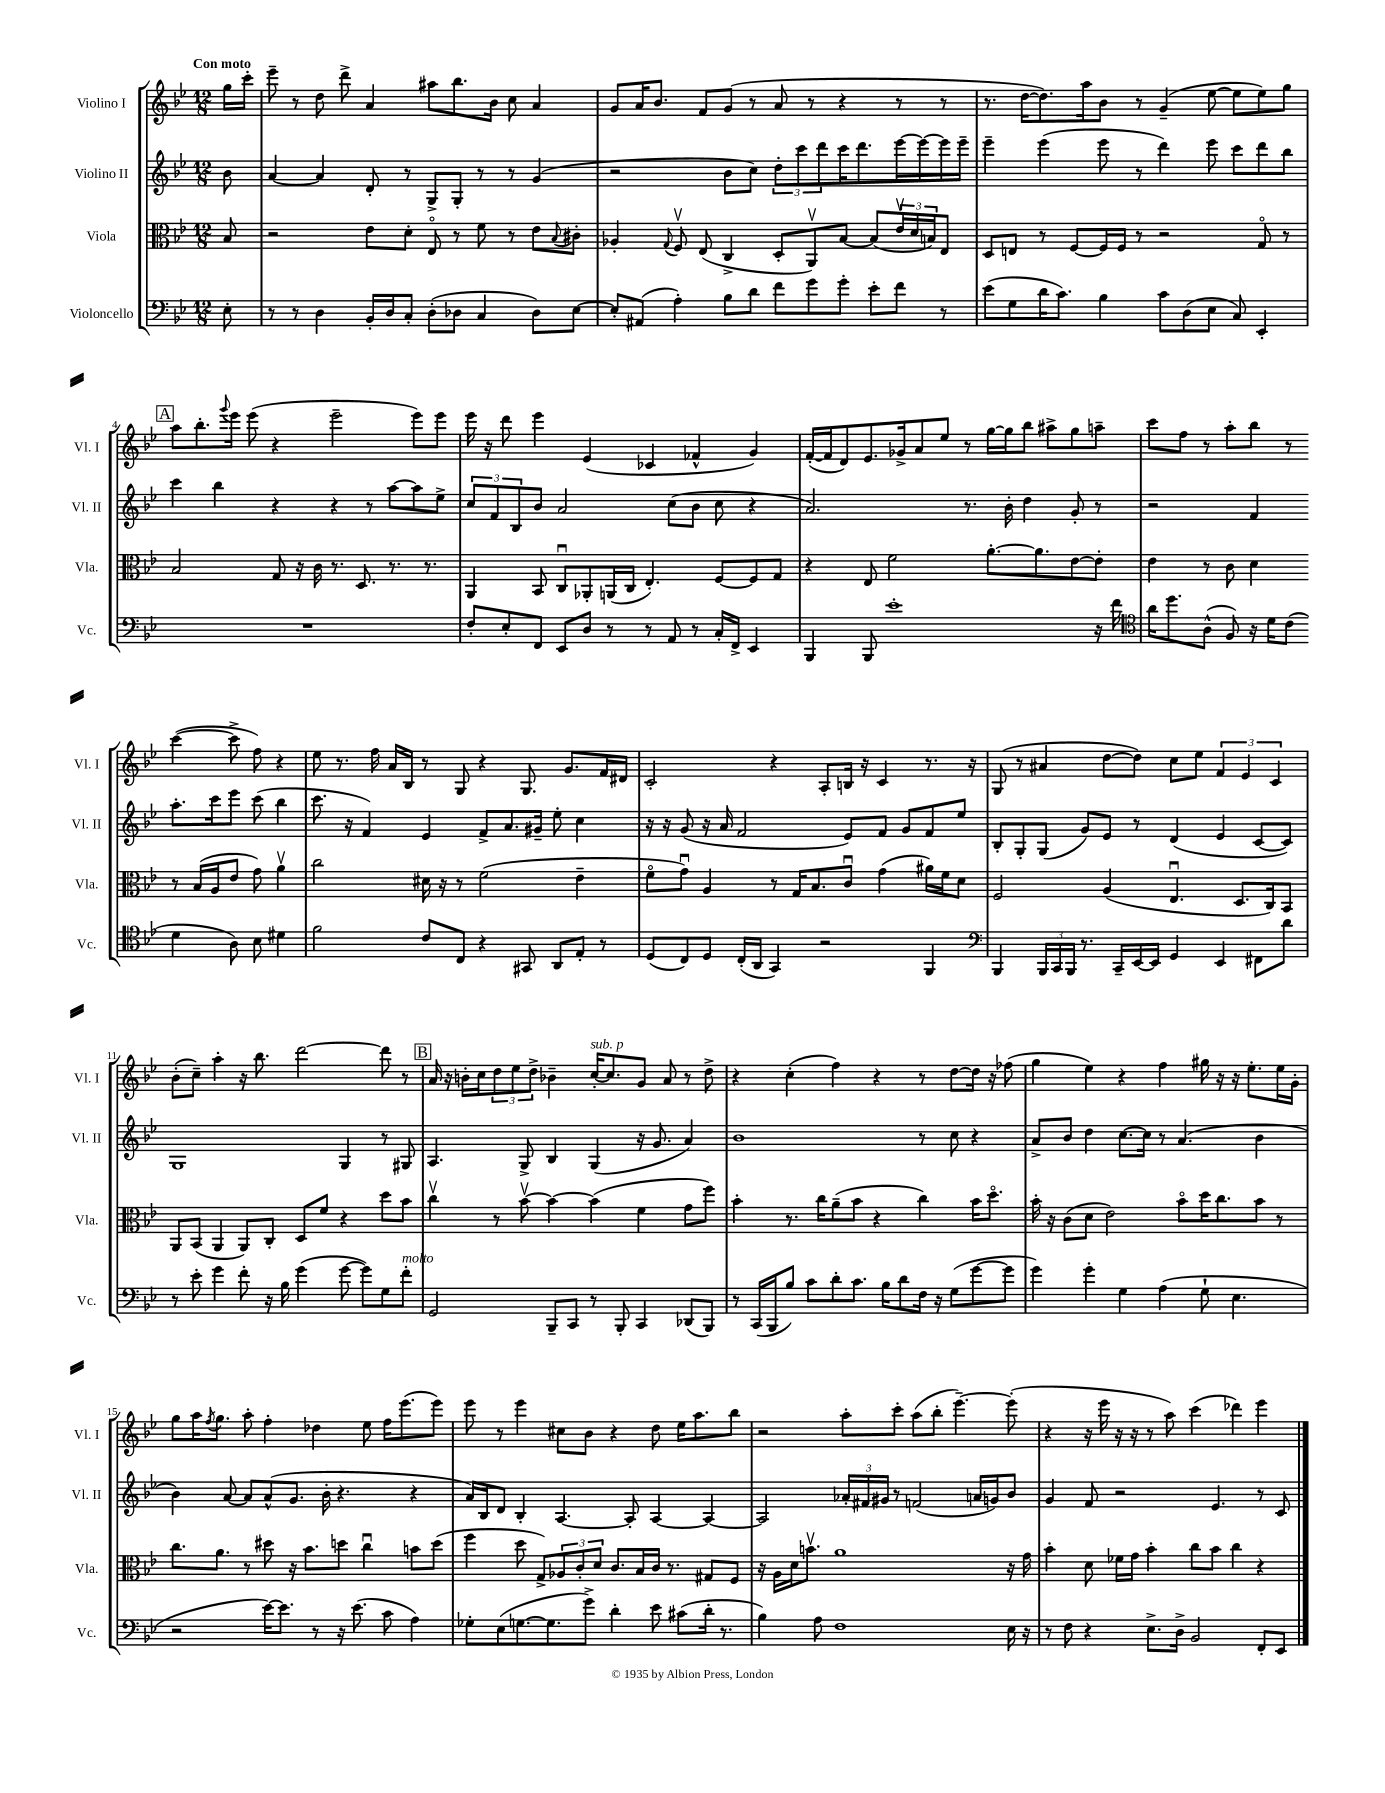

**kern	**kern	**kern	**kern
*staff4	*staff3	*staff2	*staff1
*clefF4	*clefC3	*clefG2	*clefG2
*k[b-e-]	*k[b-e-]	*k[b-e-]	*k[b-e-]
*M12/8	*M12/8	*M12/8	*M12/8
8E-'	8B-	8b-	16gg
.	.	.	16ccc'
=	=	=	=
8r	2r	[4a	8eee-~
8r	.	.	8r
4D	.	4a]	8dd
.	.	.	8ddd^
16BB-'	8e-	8d'	4a
16D	.	.	.
8C'	8d'	8r	.
(8D'	8E-o	8G^	8aa#
8D-	8r	8G'	8.bb-
4C	8f	8r	.
.	.	.	16b-
.	8r	8r	8cc
8D-)	8e-	(4g	4a
.	8qqB-	.	.
[8E-	8c#'	.	.
=	=	=	=
8E-']	4A-'	2r	8g
(8AA#	.	.	16a
.	.	.	8.b-
.	8qqG	.	.
4A')	8Fv	.	.
.	(8E-	.	8f
8B-	4C^	8b-	(8g
8d	.	8cc)	8r
8f	8D'	12dd'	8a
.	.	12ccc	.
8g	8AAv)	.	8r
.	.	12ddd	.
8g'	[8B-	16ccc	4r
.	.	8.ddd	.
8e-'	(8B-]	.	.
8f	24e-v	[16eee-	8r
.	24d	.	.
.	.	16eee-_	.
.	24B)	.	.
8r	8E-	16eee-]	8r
.	.	16eee-~	.
=	=	=	=
(8e-	8D	4eee-~	8.r
8G	8E	.	.
.	.	.	[16dd
16d	8r	(4eee-	8.dd])
8.c)	.	.	.
.	[8F	.	.
.	.	.	16aa
4B-	16F]	8eee-	8b-
.	16F	.	.
.	8r	8r	8r
8c	2r	4ddd)	(4g~
(8D	.	.	.
8E-	.	8eee-	[8ee-
8C)	.	8ccc	8ee-]
4EE-'	8Go	8ddd	8ee-)
.	8r	8bb-	8gg
=	=	=	=
1.r	2B-	4ccc	8aa
.	.	.	8.bb-'
.	.	4bb-	.
.	.	.	8qqggg
.	.	.	16eee-
.	.	.	(8eee-
.	8G	4r	4r
.	16r	.	.
.	16c	.	.
.	8.r	4r	2eee-~
.	8.D	.	.
.	.	8r	.
.	8.r	[8aa	.
.	.	8aa]	8eee-)
.	8.r	.	.
.	.	8ee-^	8eee-
=	=	=	=
8F'	4AA	12cc	16eee-
.	.	.	16r
.	.	12f	.
8E-'	.	.	8ddd
.	.	12B-	.
8FF	8BB-	8b-	4eee-
8EE-	8Cu	2a	.
8D	8AA-'	.	(4e-
8r	(16AA	.	.
.	16C	.	.
8r	4.E-')	.	4c-
8AA	.	(8cc	.
8r	.	8b-	4f-^^
16C'	[8F	8cc	.
16FF^	.	.	.
4EE-	8F]	4r	4g)
.	8G	.	.
=	=	=	=
4BBB-	4r	2.a)	([16f'
.	.	.	16f]
.	.	.	8d)
8BBB-	8E-	.	8.e-
1e-'	2f	.	.
.	.	.	16g-^
.	.	.	8a
.	.	.	8ee-
.	.	8.r	8r
.	[8.a'	.	[16gg
.	.	16b-'	16gg]
.	.	4dd	8bb-
.	8.a]	.	.
.	.	.	8aa#^
.	[8e-	8g'	8gg
16r	8e-']	8r	8aa~
16f	.	.	.
=	=	=	=
*clefC4	*	*	*
16a	4e-	2r	8ccc
8.dd	.	.	.
.	.	.	8ff
(8A^^	8r	.	8r
8F)	8c	.	8aa'
16r	4d	4f	8bb-
16d	.	.	.
(8c	.	.	8r
4d	8r	8.aa'	([4ccc
.	(16B-	.	.
.	16A	16ccc	.
8A)	8e-	8eee-	8ccc^]
8B-	8g)	(8ccc	8ff)
4d#	4av	4bb-	4r
=	=	=	=
2f	2cc	8.ccc	8ee-
.	.	.	8.r
.	.	16r	.
.	.	4f)	.
.	.	.	16ff
.	.	.	16a
.	.	.	16B-
8c	16d#	4e-	8r
.	16r	.	.
8C	8r	.	8G
4r	(2f	8f^	4r
.	.	8.a	.
8GG#	.	.	8.G
.	.	16g#~	.
8AA	.	8ee-'	.
.	.	.	8.g
8E-'	4e-~	4cc	.
8r	.	.	16f
.	.	.	16d#
=	=	=	=
(8D	8fo	16r	2c'
.	.	16r	.
8C)	8gu)	(8g	.
8D	4A	16r	.
.	.	16a	.
(16C'	.	2f	.
16AA	.	.	.
4GG)	8r	.	4r
.	16G	.	.
.	8.B-	.	.
2r	.	.	8A'
.	8cu	8e-)	16B
.	.	.	16r
.	(4g	8f	4c
.	.	8g	.
4FF	16a#)	8f	8.r
.	16f	.	.
.	8d	8ee-	.
.	.	.	16r
=	=	=	=
*clefF4	*	*	*
4BBB-	2F	8B-'	(8G
.	.	8G'	8r
24BBB-	.	(8G	4a#
24CC	.	.	.
24BBB-	.	.	.
8.r	.	8g)	.
.	(4A	8e-	[8dd
16CC~	.	.	.
[16EE-	.	8r	8dd])
16EE-]	.	.	.
4GG	4.E-u	(4d	8cc
.	.	.	8ee-
4EE-	.	4e-	6f
.	8.D	.	.
.	.	.	6e-
8FF#	.	[8c	.
.	16C)	.	.
.	.	.	6c
8d	8BB-	8c])	.
=	=	=	=
8r	8AA	1G	(8b-'
8e-'	(8BB-	.	8cc~)
4g	4AA	.	4aa'
8f'	8AA)	.	16r
.	.	.	8.bb-
16r	8C'	.	.
16B-	.	.	.
(4g	8D	.	[2ddd
.	8f	.	.
[8g	4r	4G	.
8g])	.	.	.
8G	8dd	8r	8ddd]
8f'	8b-	8G#	8r
=	=	=	=
2GG	4ccv	4.A	16a
.	.	.	16r
.	.	.	16b'
.	.	.	16cc
.	8r	.	12dd
.	.	.	12ee-
.	[8b-v	8G^	.
.	.	.	12dd^
8BBB-~	4b-_	4B-	4b-~
8CC	.	.	.
8r	(4b-]	(4G	[16cc'
.	.	.	8.cc]
8BBB-'	.	.	.
4CC	4f	16r	8g
.	.	8.g	.
.	.	.	8a
(8DD-	8g	4a)	8r
8BBB-)	8ff)	.	8dd^
=	=	=	=
8r	4b-'	1b-	4r
(16CC	.	.	.
16BBB-	.	.	.
8B-)	8.r	.	(4cc'
8c	.	.	.
.	16cc	.	.
8d'	(8a~	.	4ff)
8.c	8b-	.	.
.	4r	.	4r
16B-	.	.	.
8d	.	.	.
16F	4cc)	8r	8r
16r	.	.	.
(8G	.	8cc	[8dd
[8g	16b-	4r	16dd]
.	8.ddo	.	16r
8g]	.	.	(8ff-
=	=	=	=
4g)	16b-'	8a^	4gg
.	16r	.	.
.	(8c	8b-	.
4g'	8d	4dd	4ee-)
.	2e-)	.	.
4G	.	[8.cc	4r
.	.	16cc]	.
(4A	.	8r	4ff
.	8b-o	(4.a	.
8G`	16dd	.	16gg#
.	8.cc	.	16r
4.E-	.	.	16r
.	.	.	8.ee-'
.	8b-	4b-	.
.	8r	.	16ee-
.	.	.	16g'
=	=	=	=
2r	8.cc	4b-)	8gg
.	.	.	16aa
.	.	.	8qff
.	8.a	.	8.gg
.	.	[8a	.
.	8r	8a]	8aa'
[16e-)	8dd#	(8a^^	4ff'
8.e-]	.	.	.
.	16r	8.g	.
.	8.b-	.	.
8r	.	.	4dd-
.	.	16b-'	.
16r	8dd	4.r	.
(8.e-	.	.	.
.	4ccu	.	8ee-
8c	.	.	16ff
.	.	.	(8.eee-
4A)	8b	4r	.
.	(8dd	.	8eee-)
=	=	=	=
8G-'	4ff	16a)	8eee-
.	.	16B-	.
(8E-	.	8d	8r
[8.G	8dd	4B-'	4eee-
.	8G^)	.	.
8.G]	.	.	.
.	12A-	[4.A	8cc#
.	12c'	.	.
8g^)	.	.	8b-
.	12d	.	.
4d'	8.c	.	4r
.	.	8A']	.
.	16B-	.	.
8e-	16c	[4A	8dd
.	8.r	.	.
(8c#	.	.	16ee-
.	.	.	8.aa
16d'	8G#	4A_	.
8.r	.	.	.
.	8F	.	8bb-
=	=	=	=
4B-)	16r	2A]	2r
.	16A	.	.
.	16d	.	.
.	8.bv	.	.
8A	.	.	.
1F	1a	.	.
.	.	24a-'	8aa'
.	.	24f#	.
.	.	24g#	.
.	.	8r	8ccc'
.	.	(2f	(8aa
.	.	.	8bb-'
.	.	.	[4.eee-~)
.	.	16a	.
.	.	16g)	.
16E-	16r	8b-	(8eee-']
16r	16g	.	.
=	=	=	=
8r	4b-'	4g	4r
8F	.	.	.
4r	8d	8f	16r
.	.	.	16eee-
.	16f-	2r	16r
.	16g	.	16r
8.E-^	4b-'	.	8r
.	.	.	8aa)
16D^	.	.	.
2BB-	8cc	.	(4ccc
.	8b-	4.e-	.
.	4cc	.	4ddd-)
8FF'	4r	8r	4eee-
8EE-	.	8c	.
==	==	==	==
*-	*-	*-	*-
